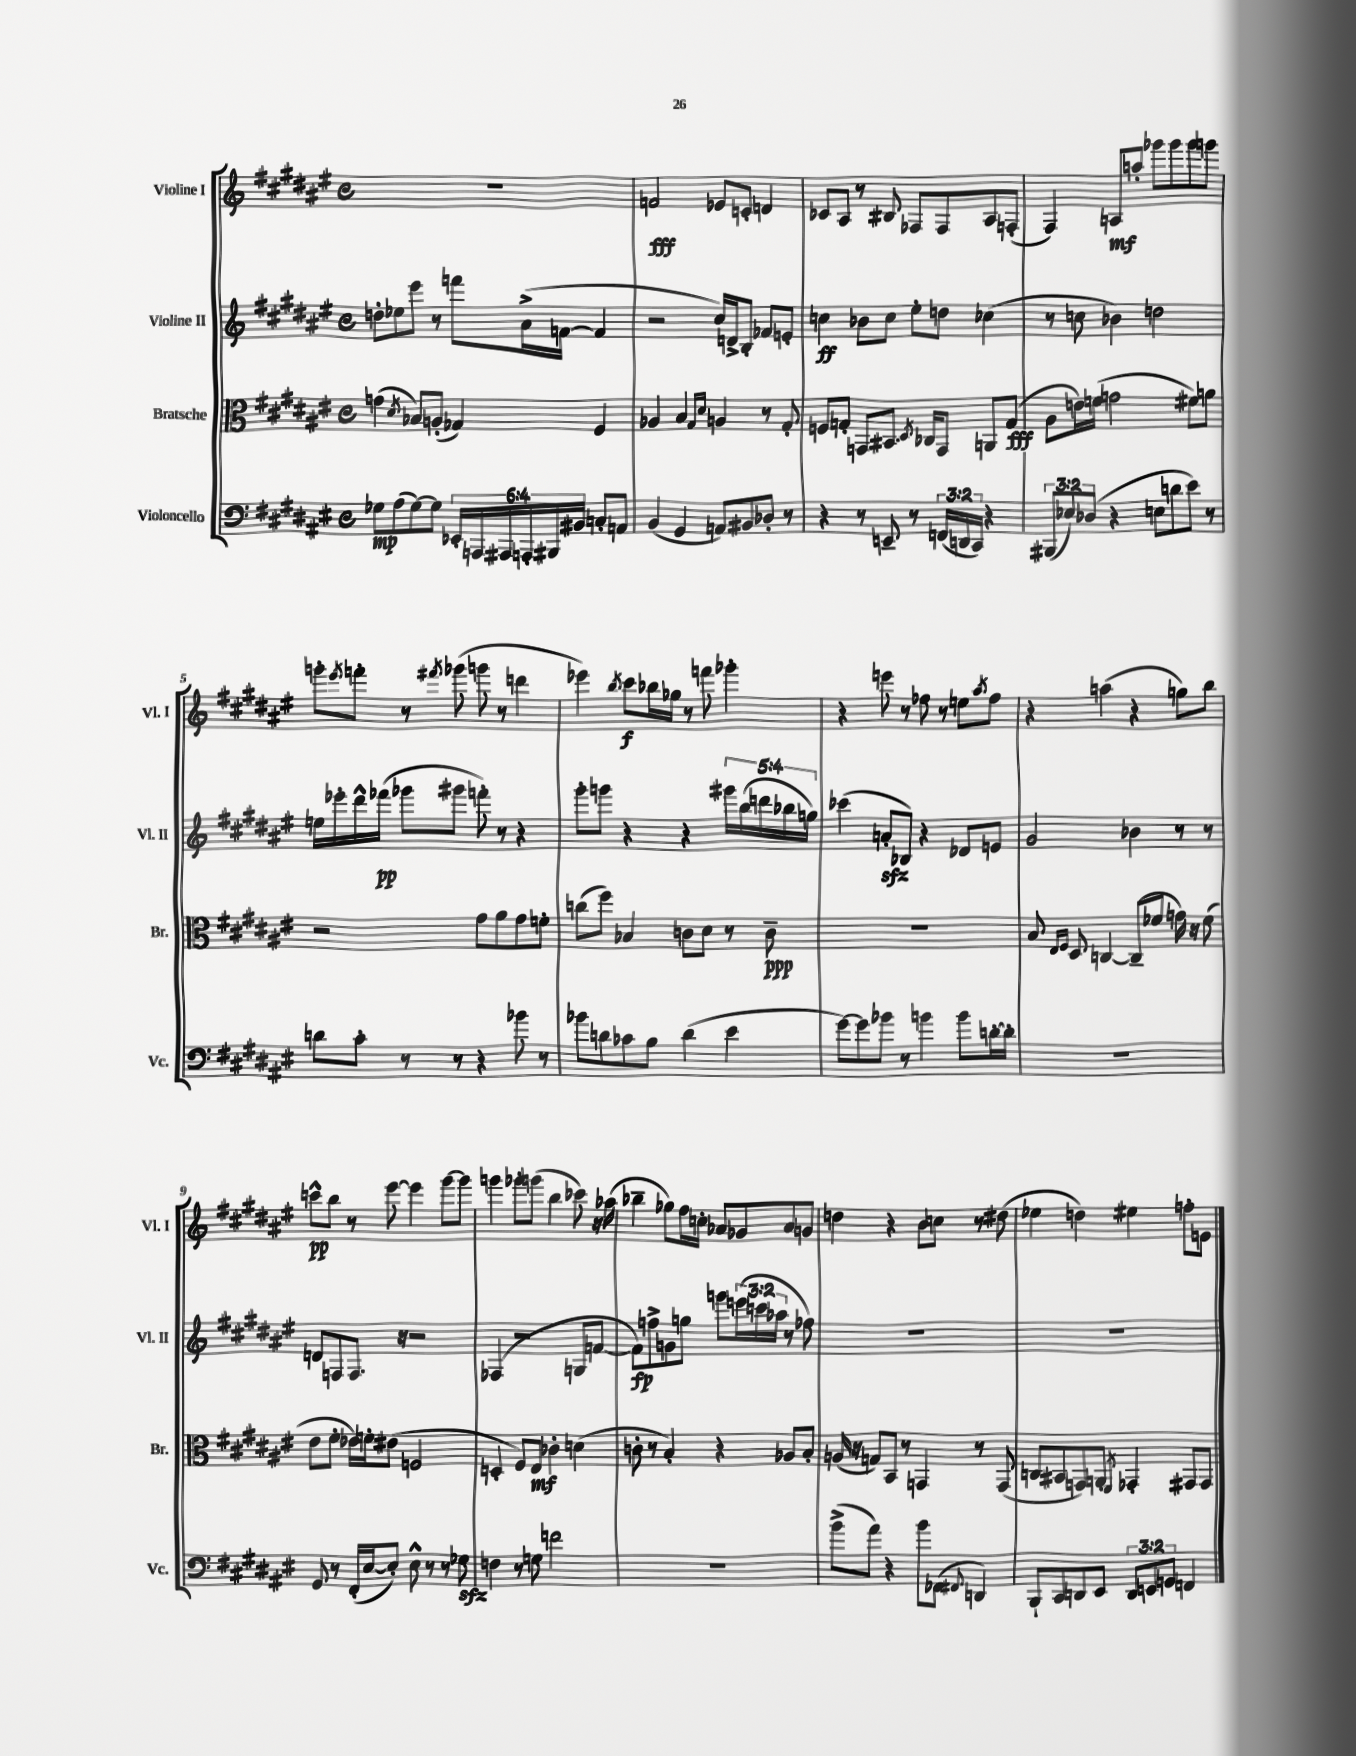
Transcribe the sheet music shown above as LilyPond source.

<<
\new StaffGroup <<
\new Staff = "s0" \with { instrumentName = "Violine I" shortInstrumentName = "Vl. I" } {
    \clef treble \key fis \major \defaultTimeSignature \time 4/4
    R1 |
    f'2\fff ees'8 c'8-. d'4 |
    ces'8 ais8 r8 bis8 fes8 fes8 ais8 f8-.( |
    fis4) a8\mf a''8-. ges'''8 ges'''8 ges'''8 g'''8 |
    g'''8-. \acciaccatura { eis'''8 } f'''8-. r8 \acciaccatura { fis'''8 } ges'''8( g'''8 r8 d'''4 |
    ees'''4) \acciaccatura { b''8 } cis'''8\f bes''16 ges''16 r8 f'''8 ges'''4-. |
    r4 e'''8 r8 fes''8 r8 e''8 \acciaccatura { ais''8 } fes''8 |
    r4 a''4( r4 g''8) b''8 |
    c'''8-^\pp b''8 r8 eis'''8~ eis'''4 gis'''8~ gis'''8 |
    g'''4 ges'''8-. g'''8( b''4 ces'''8) r16 aes''16( |
    bes''4-- ges''8) fis''16 c''16-. aes'8 ges'8 aes'8 g'8 |
    d''4 r4 b'8 c''8 r8 dis''8( |
    ees''4 d''4) eis''4 f''8-. e'8 \bar "|." |
}
\new Staff = "s1" \with { instrumentName = "Violine II" shortInstrumentName = "Vl. II" } {
    \clef treble \key fis \major \defaultTimeSignature \time 4/4 \override Staff.TupletNumber.text = #tuplet-number::calc-fraction-text
    d''8-. ees''8 eis'''8 r8 f'''8 ais'16->( f'16~ f'4 |
    r2 cis''16) d'16-> b8-. fes'8 e'8-. |
    c''4\ff bes'8 c''8 eis''8-. d''8 ces''4( |
    r8 c''8 bes'4) d''2 |
    e''16 ees'''16-. dis'''16-^ fes'''16\pp( ges'''8 gis'''8 f'''8-.) r8 r4 |
    gis'''8-. g'''8 r4 r4 \tuplet 5/4 { gis'''16 b''16( d'''16 bes''16 g''16) } |
    ces'''4( a'8-.\sfz bes8) r4 des'8 e'8 |
    gis'2 bes'4 r8 r8 |
    d'8 f8 f8. r16 r2 |
    fes4( r2 g8 f'8~ |
    f'8\fp) f''8-> g'8 g''8 g'''8 \tuplet 3/2 { e'''16( c'''16 aes''16 } r8 fes''8) |
    R1 |
    R1 \bar "|." |
}
\new Staff = "s2" \with { instrumentName = "Bratsche" shortInstrumentName = "Br." } {
    \clef alto \key fis \major \defaultTimeSignature \time 4/4
    g'4( \acciaccatura { dis'8 } bes8) a8-.( ges4) fis4 |
    aes4 b4 \grace { gis16 dis'16 } a4 r8 gis8-. |
    f8 g8-. g,8 bis,8. \acciaccatura { dis8 } ces16 g,8 a,8 g8\fff( |
    ais8 e'16) f'16( g'2 fis'8) a'8 |
    r2 gis'8 ais'8 gis'8 f'8-. |
    c''8( fis''8) bes4 c'8 dis'8 r8 c'8--\ppp |
    R1 |
    b8 \grace { eis16 fis16 } dis8 c4~ c8--( fes'8 g'16) r16 fes'8( |
    eis'8 fis'8-. ees'16) f'16-. eis'8( f2 |
    d4-. fis8) eis8\mf ces'4-. d'4( |
    c'8-. r8 b4-.) r4 aes8 b8-. |
    a16( r16 g8) b,8 r8 g,4 r8 g,8( |
    c8 bis,8 g,8) a,8-. \acciaccatura { fis,8 } ges,4-. gis,8 gis,8 \bar "|." |
}
\new Staff = "s3" \with { instrumentName = "Violoncello" shortInstrumentName = "Vc." } {
    \clef bass \key fis \major \defaultTimeSignature \time 4/4 \override Staff.TupletNumber.text = #tuplet-number::calc-fraction-text
    ges8\mp ais8( ges8~) ges8 \tuplet 6/4 { ees,16-. a,,16 ais,,16 a,,16-. bis,,16 bis,16 } c8-. a,8 |
    b,4( gis,4 a,8) bis,8 des8-. r8 |
    r4 r8 e,8-- r8 \tuplet 3/2 { f,16( d,16 cis,16) } r4 |
    \tuplet 3/2 { bis,,8( ees8) des8( } r4 e8 d'8 eis'8) r8 |
    d'8 cis'8-. r8 r8 r4 bes'8 r8 |
    bes'8 d'8 ces'8 b8 d'4( eis'4 |
    gis'8~) gis'8 bes'8 r8 b'4 b'8 d'16~-. d'16-. |
    R1 |
    gis,8 r8 fis,16-.( eis16~ eis8-.) eis8-^ r8 r8 ges8\sfz |
    f4 r8 g8 f'2 |
    R1 |
    b'8->( ais'8) r4 b'8 fes,8( \appoggiatura { fis,8 } d,4) |
    b,,8-! cis,8 d,8 eis,8 \tuplet 3/2 { d,8 e,8 g,8 } f,4 \bar "|." |
}
>>
>>
